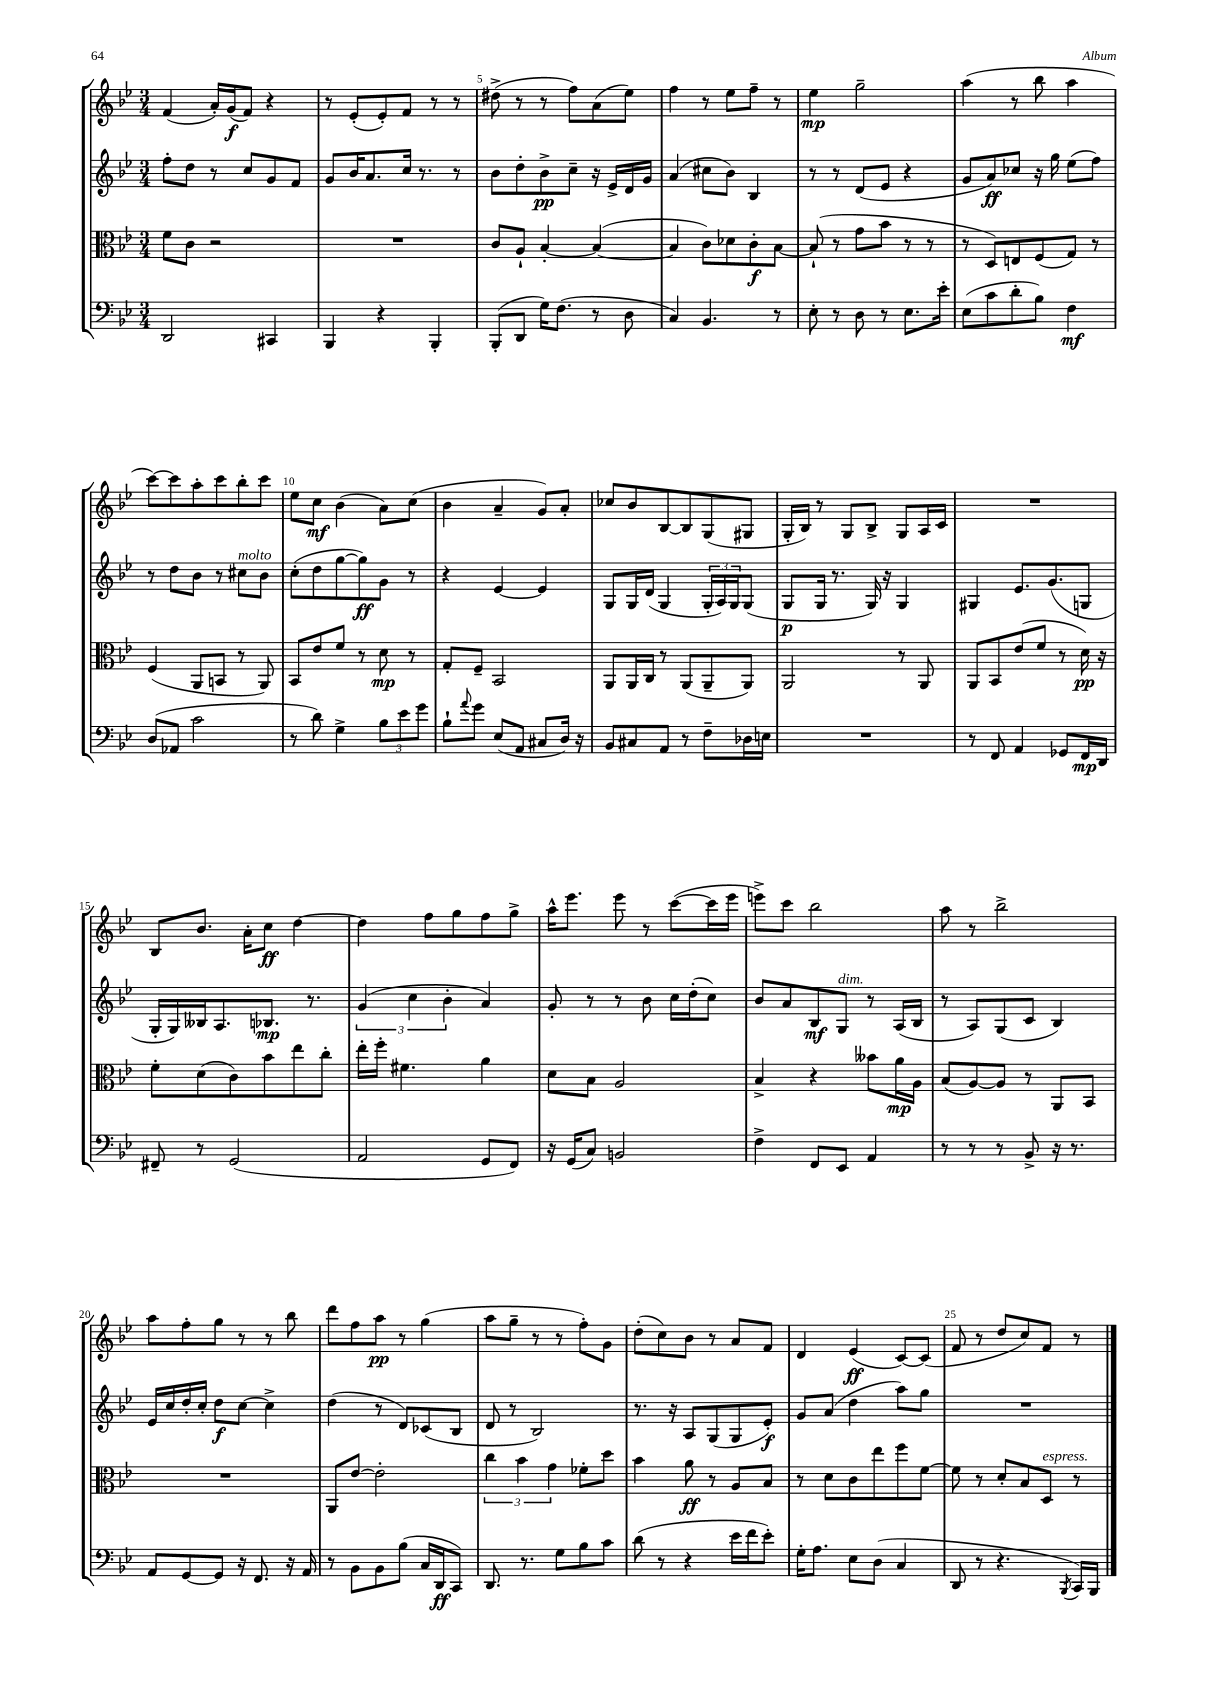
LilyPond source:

<<
\new StaffGroup <<
\new Staff = "s0" {
    \clef treble \key bes \major \numericTimeSignature \time 3/4
    f'4( a'16-.) g'16\f( f'8) r4 |
    r8 ees'8-.( ees'8-.) f'8 r8 r8 |
    dis''8->( r8 r8 f''8) a'8( ees''8) |
    f''4 r8 ees''8 f''8-- r8 |
    ees''4\mp g''2-- |
    a''4( r8 bes''8 a''4 |
    c'''8~) c'''8 a''8-. c'''8 bes''8-. c'''8 |
    ees''8 c''8\mf bes'4( a'8) c''8( |
    bes'4 a'4-- g'8) a'8-. |
    ces''8 bes'8 bes8~ bes8 g8( gis8 |
    g16-. bes16) r8 g8 bes8-> g8 a16 c'16 |
    R2. |
    bes8 bes'8. a'16-. c''8\ff d''4~ |
    d''4 f''8 g''8 f''8 g''8-> |
    a''16-^ ees'''8. ees'''8 r8 c'''8~( c'''16 ees'''16 |
    e'''8->) c'''8 bes''2 |
    a''8 r8 bes''2-> |
    a''8 f''8-. g''8 r8 r8 bes''8 |
    d'''8 f''8 a''8\pp r8 g''4( |
    a''8 g''8-- r8 r8 f''8-.) g'8 |
    d''8-.( c''8) bes'8 r8 a'8 f'8 |
    d'4 ees'4\ff( c'8~) c'8( |
    f'8 r8 d''8 c''8) f'8 r8 \bar "|." |
}
\new Staff = "s1" {
    \clef treble \key bes \major \numericTimeSignature \time 3/4
    f''8-. d''8 r8 c''8 g'8 f'8 |
    g'8 bes'16 a'8. c''16 r8. r8 |
    bes'8 d''8-. bes'8->\pp c''8-- r16 ees'16-> d'16 g'16 |
    a'4( cis''8 bes'8) bes4 |
    r8 r8 d'8( ees'8 r4 |
    g'8 a'8\ff) ces''8 r16 g''16 ees''8( f''8) |
    r8 d''8 bes'8 r8 cis''8^\markup { \italic "molto" } bes'8 |
    c''8-.( d''8 g''8~ g''8\ff) g'8 r8 |
    r4 ees'4~ ees'4 |
    g8 g16 d'16( g4 \tuplet 3/2 { g16-. a16) g16 } g8( |
    g8\p g16 r8. g16) r16 g4 |
    gis4 ees'8. g'8.( g8 |
    g16-. g16) beses16 a8. bes8.\mp r8. |
    \tuplet 3/2 { g'4( c''4 bes'4-. } a'4) |
    g'8-. r8 r8 bes'8 c''16 d''16-.( c''8) |
    bes'8 a'8 bes8\mf g8^\markup { \italic "dim." } r8 a16( bes16 |
    r8 a8) g8( c'8 bes4) |
    ees'16 c''16 d''16-. c''16-. d''8\f c''8~ c''4-> |
    d''4( r8 d'8) ces'8( bes8 |
    d'8 r8 bes2) |
    r8. r16 a8 g8( g8 ees'8-.\f) |
    g'8 a'8( d''4 a''8) g''8 |
    R2. \bar "|." |
}
\new Staff = "s2" {
    \clef alto \key bes \major \numericTimeSignature \time 3/4
    f'8 c'8 r2 |
    R2. |
    c'8 a8-! bes4~-. bes4~( |
    bes4 c'8) des'8 c'8-.\f bes8~ |
    bes8-!( r8 g'8 bes'8 r8 r8 |
    r8 d8) e8 f8( g8) r8 |
    f4( a,8 b,8 r8 a,8) |
    bes,8 ees'8 f'8 r8 d'8\mp r8 |
    g8-. f8-- bes,2 |
    a,8 a,16 c16 r8 a,8( a,8-- a,8) |
    a,2 r8 a,8 |
    a,8 bes,8 ees'8( f'8 r8 d'16\pp) r16 |
    f'8-. d'8( c'8) bes'8 ees''8 c''8-. |
    ees''16-. f''16-. fis'4. a'4 |
    d'8 bes8 a2 |
    bes4-> r4 beses'8 a'16\mp a16 |
    bes8( a8~) a8 r8 a,8 bes,8 |
    R2. |
    a,8 ees'8~ ees'2-. |
    \tuplet 3/2 { c''4 bes'4 g'4 } fes'8-. d''8 |
    bes'4 a'8\ff r8 a8 bes8 |
    r8 d'8 c'8 ees''8 f''8 f'8~ |
    f'8 r8 d'8-. bes8 d8^\markup { \italic "espress." } r8 \bar "|." |
}
\new Staff = "s3" {
    \clef bass \key bes \major \numericTimeSignature \time 3/4
    d,2 cis,4 |
    bes,,4 r4 bes,,4-. |
    bes,,8-.( d,8 g16) f8.( r8 d8 |
    c4) bes,4. r8 |
    ees8-. r8 d8 r8 ees8. ees'16-. |
    ees8( c'8 d'8-. bes8) f4\mf |
    d8( aes,8 c'2 |
    r8 d'8) g4-> \tuplet 3/2 { bes8 ees'8 g'8 } |
    bes8-! \appoggiatura { a'8 } g'8 ees8( a,8 cis8 d16) r16 |
    bes,8 cis8 a,8 r8 f8-- des16 e16 |
    R2. |
    r8 f,8 a,4 ges,8 f,16\mp d,16 |
    fis,8-- r8 g,2( |
    a,2 g,8 f,8) |
    r16 g,16( c8) b,2 |
    f4-> f,8 ees,8 a,4 |
    r8 r8 r8 bes,8-> r16 r8. |
    a,8 g,8~ g,8 r16 f,8. r16 a,16 |
    r8 bes,8 bes,8 bes8( c16 d,16\ff c,8) |
    d,8. r8. g8 bes8 c'8 |
    d'8( r8 r4 ees'16 f'16 ees'8-.) |
    g16-. a8. ees8 d8( c4 |
    d,8 r8 r4. \acciaccatura { bes,,8 } c,16) bes,,16 \bar "|." |
}
>>
>>
\layout { \context { \Score currentBarNumber = #3 \override BarNumber.break-visibility = ##(#f #t #t) barNumberVisibility = #(every-nth-bar-number-visible 5) } }
